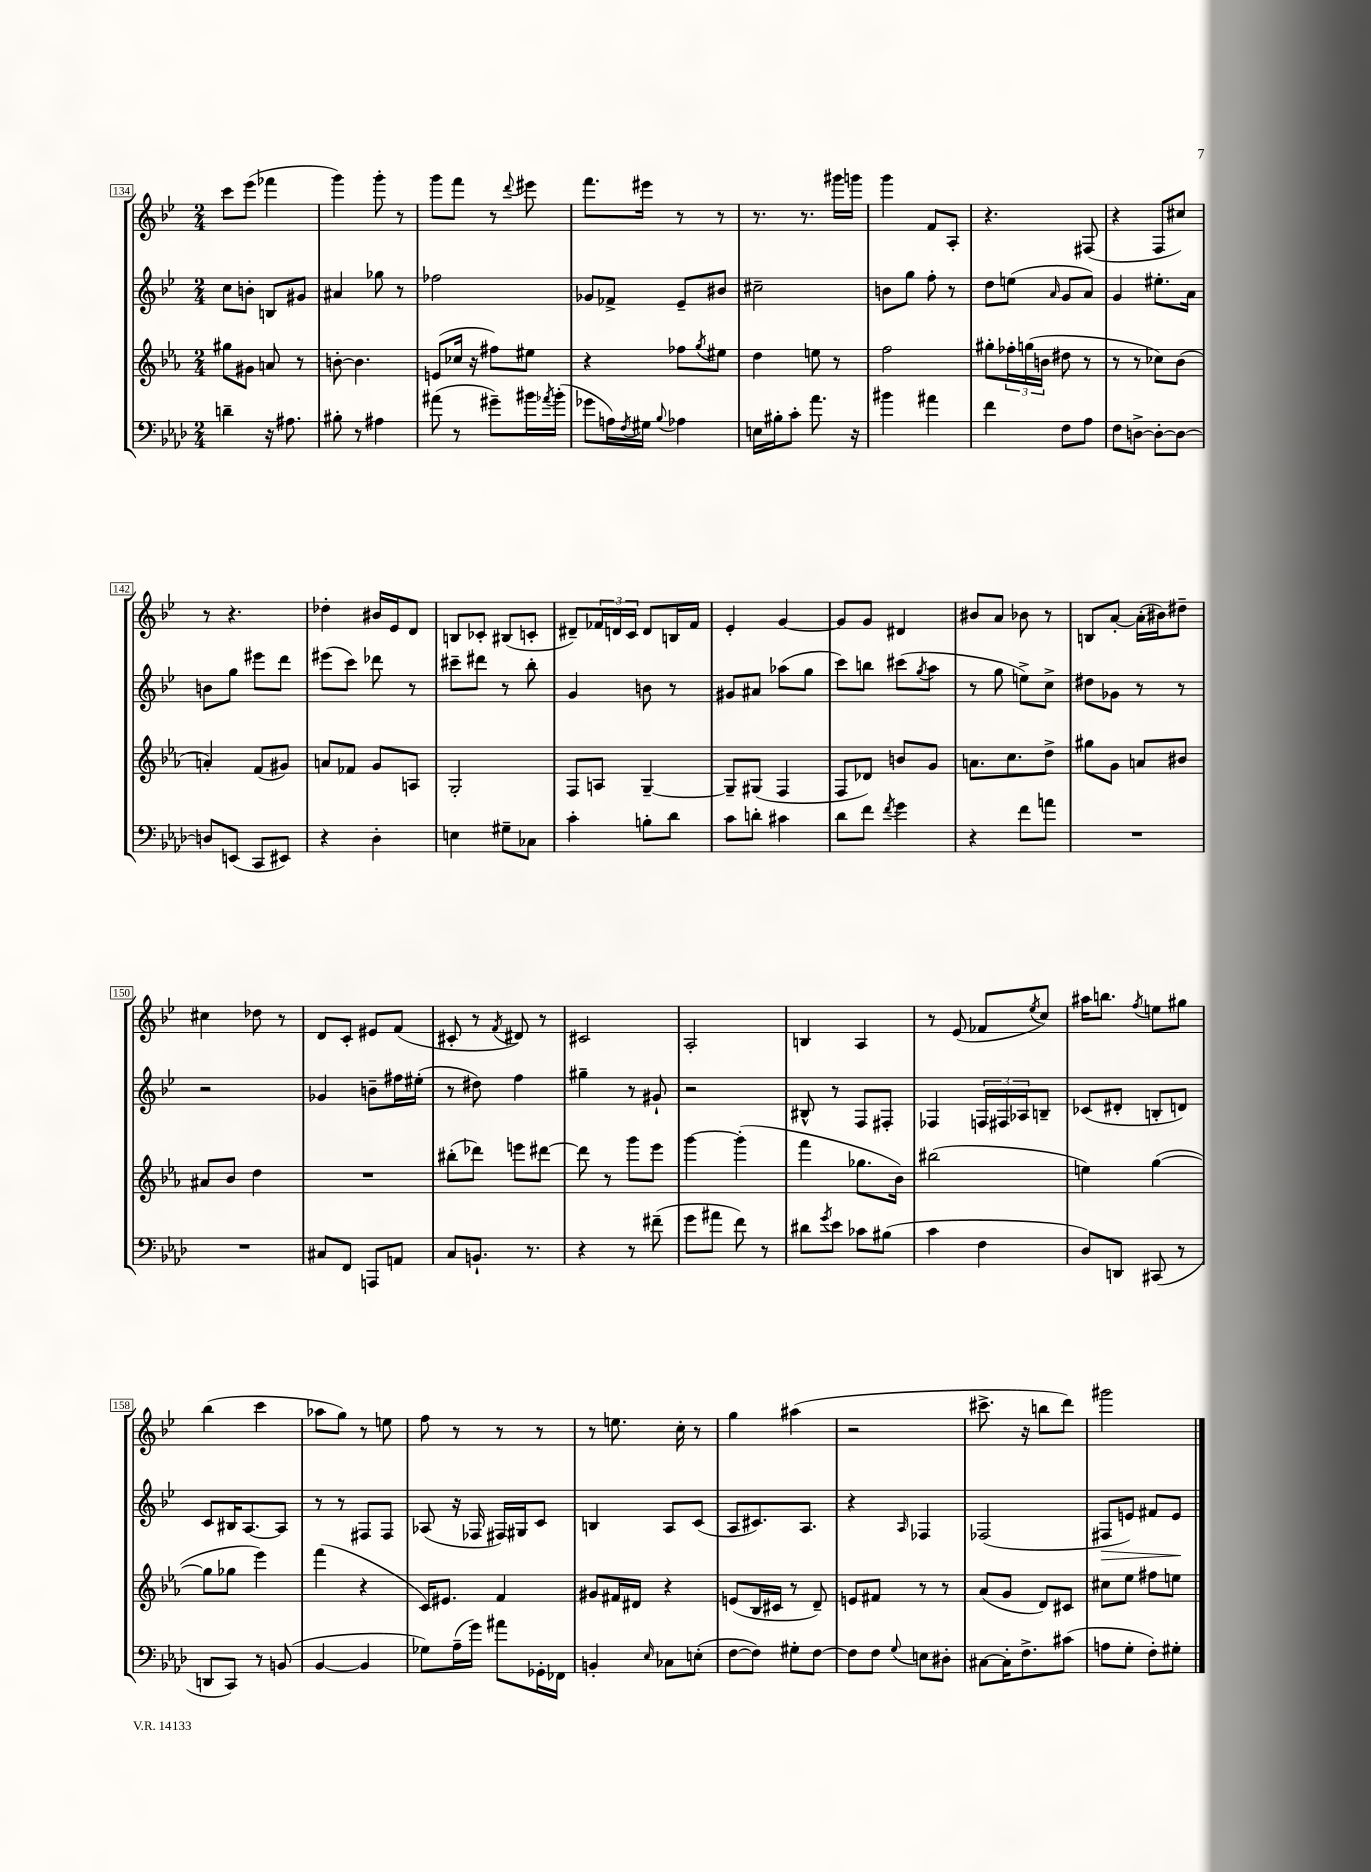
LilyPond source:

<<
\new StaffGroup <<
\new Staff = "s0" {
    \clef treble \key bes \major \numericTimeSignature \time 2/4
    c'''8 ees'''8( fes'''4 |
    g'''4) g'''8-. r8 |
    g'''8 f'''8 r8 \appoggiatura { d'''8 } eis'''8 |
    f'''8. eis'''16 r8 r8 |
    r8. r8. gis'''16 g'''16 |
    g'''4 f'8 a8-. |
    r4. fis8( |
    r4 f8 cis''8) |
    r8 r4. |
    des''4-. bis'16 ees'16 d'8 |
    b8 ces'8-. bis8( c'8-. |
    dis'8--) \tuplet 3/2 { fes'16 d'16 c'16 } d'8 b16 fes'16 |
    ees'4-. g'4~ |
    g'8 g'8 dis'4 |
    bis'8 a'8 bes'8 r8 |
    b8 a'8~-. a'16-.( bis'16) dis''8-- |
    cis''4 des''8 r8 |
    d'8 c'8-. eis'8 f'8( |
    cis'8-. r8 \acciaccatura { f'8 } dis'8) r8 |
    cis'2 |
    a2-. |
    b4 a4 |
    r8 ees'8( fes'8 \acciaccatura { ees''8 } c''8) |
    ais''16 b''8. \acciaccatura { f''8 } e''8 gis''8 |
    bes''4( c'''4 |
    aes''8 g''8) r8 e''8 |
    f''8 r8 r8 r8 |
    r8 e''8. c''16-. r8 |
    g''4 ais''4( |
    r2 |
    cis'''8.-> r16 b''8 d'''8) |
    gis'''2 \bar "|." |
}
\new Staff = "s1" {
    \clef treble \key bes \major \numericTimeSignature \time 2/4
    c''8 b'8-. b8 gis'8 |
    ais'4 ges''8 r8 |
    fes''2 |
    ges'8 fes'8-> ees'8-- bis'8 |
    cis''2-- |
    b'8 g''8 f''8-. r8 |
    d''8 e''8( \grace { a'16 } g'8 a'8) |
    g'4 eis''8.-. a'16 |
    b'8 g''8 eis'''8 d'''8 |
    eis'''8( c'''8) des'''8 r8 |
    cis'''8-- dis'''8 r8 bes''8-. |
    g'4 b'8 r8 |
    gis'8 ais'8 aes''8( g''8 |
    c'''8) b''8 cis'''8( \acciaccatura { g''8 } a''8 |
    r8 g''8 e''8->) c''8-> |
    dis''8 ges'8 r8 r8 |
    r2 |
    ges'4 b'8-- fis''16 eis''16-.( |
    r8 dis''8) f''4 |
    gis''4-- r8 gis'8-! |
    r2 |
    bis8-^ r8 f8 fis8-. |
    fes4 \tuplet 3/2 { f16 fis16 aes16 } b8-- |
    ces'8( dis'8-. b8-. d'8) |
    c'8 bis16 a8.~ a8 |
    r8 r8 fis8 fis8 |
    aes8( r16 fes16 fis16) gis16 c'8 |
    b4 a8 c'8( |
    a8 cis'8.) a8. |
    r4 \grace { a16 } fes4 |
    fes2( |
    fis8\> e'8) fis'8 e'8\! \bar "|." |
}
\new Staff = "s2" {
    \clef treble \key ees \major \numericTimeSignature \time 2/4
    gis''8 gis'8 a'8 r8 |
    b'8~-. b'4. |
    e'8( ces''16 r16 fis''8) eis''8 |
    r4 fes''8 \acciaccatura { g''8 } eis''8 |
    d''4 e''8 r8 |
    f''2 |
    gis''8-. \tuplet 3/2 { fes''16-. g''16( b'16 } dis''8 r8 |
    r8 r8 ces''8) bes'8( |
    a'4-.) f'8( gis'8) |
    a'8 fes'8 g'8 a8 |
    g2-. |
    f8 a8 g4~-- |
    g8-- gis8( f4 |
    f8 des'8) b'8 g'8 |
    a'8. c''8. d''8-> |
    gis''8 g'8 a'8 bis'8 |
    ais'8 bes'8 d''4 |
    R2 |
    bis''8-.( des'''8) e'''8 dis'''8~ |
    dis'''8 r8 g'''8 ees'''8 |
    g'''4~ g'''4-.( |
    f'''4 ges''8. bes'16) |
    bis''2( |
    e''4) g''4~( |
    g''8 ges''8 ees'''4) |
    f'''4( r4 |
    c'16) eis'8. f'4 |
    gis'8 fis'16 dis'16 r4 |
    e'8( bes16 cis'16 r8 d'8--) |
    e'8 fis'8 r8 r8 |
    aes'8( g'8 d'8) cis'8 |
    cis''8 ees''8 fis''8 e''8 \bar "|." |
}
\new Staff = "s3" {
    \clef bass \key aes \major \numericTimeSignature \time 2/4
    d'4-- r16 ais8. |
    bis8-. r8 ais4 |
    ais'8( r8 gis'8--) bis'16 \acciaccatura { aes'8 } bis'16-.( |
    ges'8 a16) \acciaccatura { f8 } gis16 \appoggiatura { bes8 } aes4 |
    e16 bis16-. c'8-. aes'8. r16 |
    bis'4 ais'4 |
    f'4 f8 aes8 |
    f8 d8~-> d8~-. d8~ |
    d8 e,8( c,8 eis,8) |
    r4 des4-. |
    e4 gis8-- ces8 |
    c'4-. b8-. des'8 |
    c'8 d'8-. cis'4 |
    des'8 f'8 \acciaccatura { f'8 } g'4 |
    r4 f'8 a'8 |
    R2 |
    R2 |
    cis8 f,8 a,,8 a,8 |
    c8 b,8.-! r8. |
    r4 r8 fis'8--( |
    g'8 ais'8 f'8) r8 |
    dis'8 \acciaccatura { g'8 } ees'8 ces'8 bis8( |
    c'4 f4 |
    des8) d,8 cis,8( r8 |
    d,8 c,8) r8 b,8( |
    bes,4~ bes,4 |
    ges8) aes16--( g'16) ais'8 ges,16-. fes,16 |
    b,4-. \grace { ees16 } ces8 e8-.( |
    f8~ f8) gis8-. f8~ |
    f8 f8 \appoggiatura { g8 } e8 dis8-. |
    cis8~ cis16-. f8.-> cis'8( |
    a8 g8-. f8-.) gis8-. \bar "|." |
}
>>
>>
\layout { \context { \Score currentBarNumber = #134 \override BarNumber.stencil = #(make-stencil-boxer 0.1 0.3 ly:text-interface::print) } }
